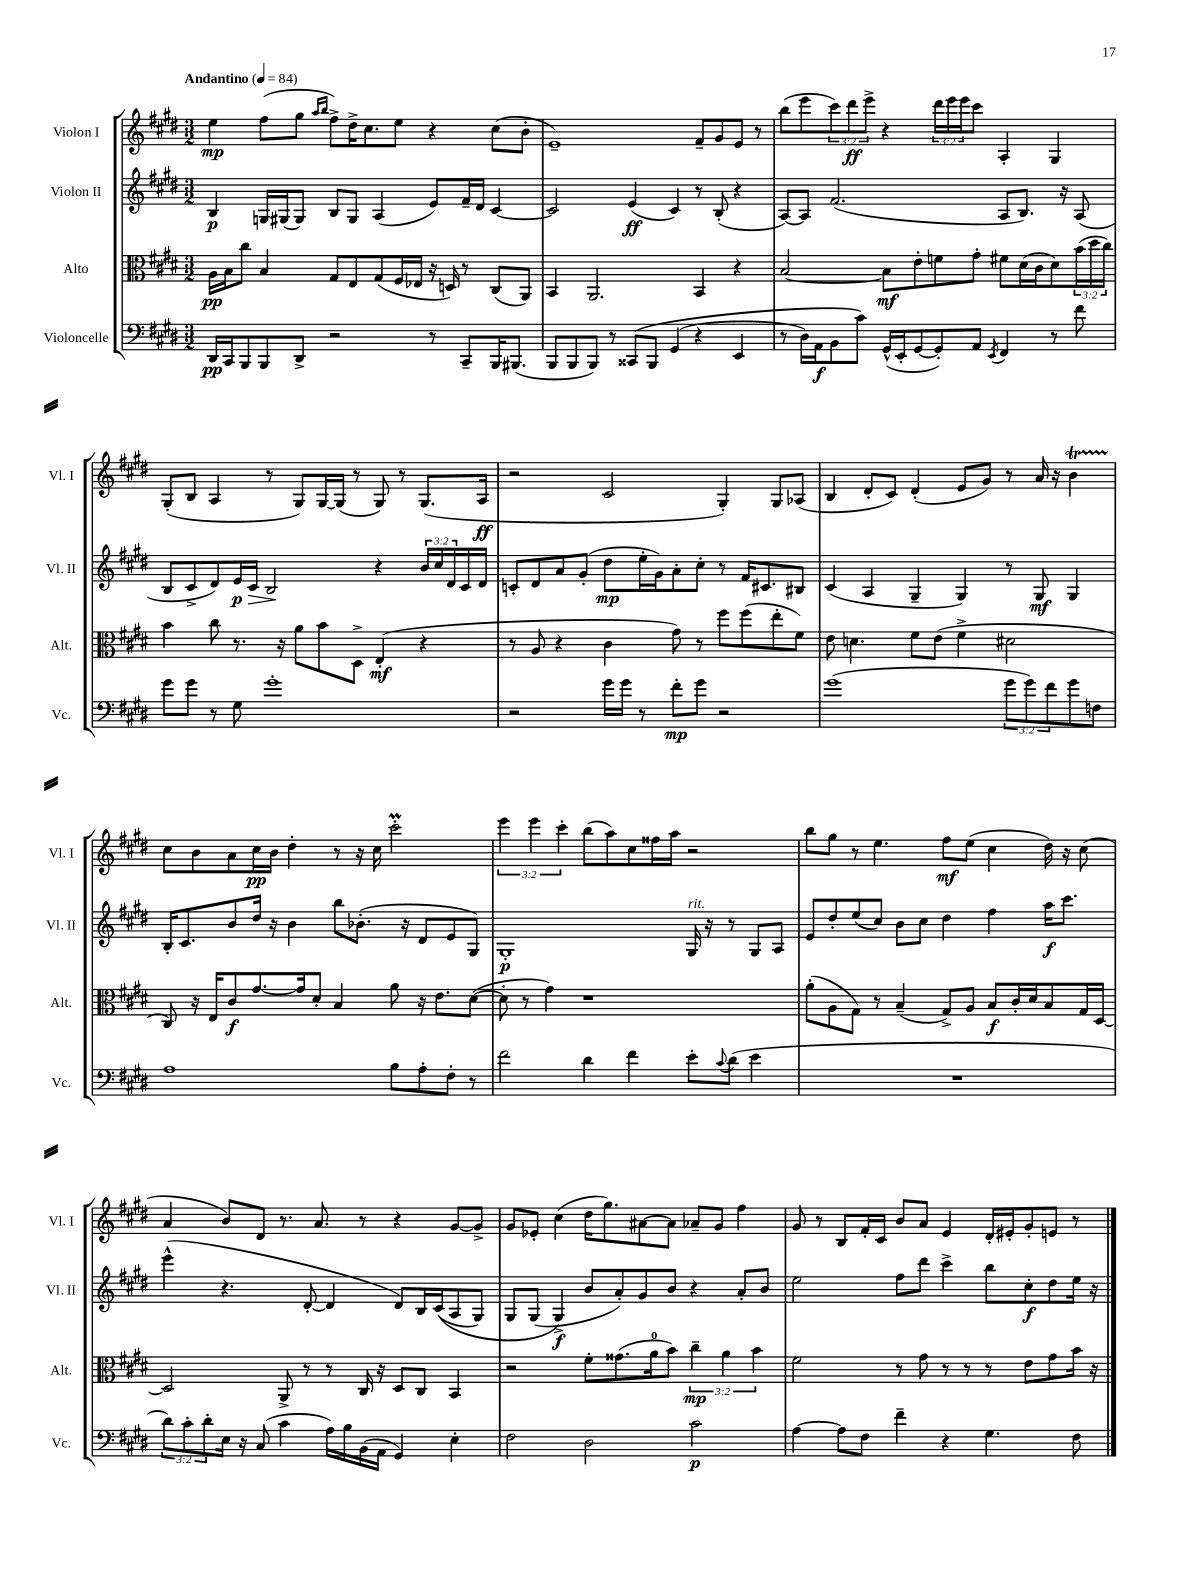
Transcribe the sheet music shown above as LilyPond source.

<<
\new StaffGroup <<
\new Staff = "s0" \with { instrumentName = "Violon I" shortInstrumentName = "Vl. I" } {
    \clef treble \key e \major \numericTimeSignature \time 3/2 \override Staff.TupletNumber.text = #tuplet-number::calc-fraction-text \tempo "Andantino" 4 = 84
    e''4\mp fis''8( gis''8 \grace { a''16 b''16 } fis''8->) dis''16-> cis''8. e''8 r4 cis''8( b'8-. |
    e'1--) fis'8-- gis'8 e'8 r8 |
    b''8( e'''8 \tuplet 3/2 { cis'''8) dis'''8\ff e'''8-> } r4 \tuplet 3/2 { dis'''16 e'''16 e'''16 } cis'''8 a4-. gis4 |
    gis8-.( b8 a4 r8 gis8) gis16~ gis16( r8 gis8) r8 gis8.( a16\ff |
    r2 cis'2 gis4-.) gis8 aes8( |
    b4 dis'8-. cis'8) dis'4-.( e'8 gis'8) r8 a'16 r16 b'4\startTrillSpan |
    cis''8\stopTrillSpan b'8 a'8 cis''16\pp b'16 dis''4-. r8 r16 cis''16 cis'''2-.\prall |
    \tuplet 3/2 { e'''4 e'''4 cis'''4-. } b''8( a''8) cis''8 fisis''16 a''16 r2 |
    b''8 gis''8 r8 e''4. fis''8\mf e''8( cis''4 dis''16) r16 cis''8( |
    a'4 b'8) dis'8 r8. a'8. r8 r4 gis'8~ gis'8-> |
    gis'8 ees'8-. cis''4( dis''16 gis''8.) ais'8~ ais'8 aes'8-- gis'8 fis''4 |
    gis'8 r8 b8 fis'16-. cis'16 b'8 a'8 e'4 dis'16-. eis'16-. gis'8-. e'8 r8 \bar "|." |
}
\new Staff = "s1" \with { instrumentName = "Violon II" shortInstrumentName = "Vl. II" } {
    \clef treble \key e \major \numericTimeSignature \time 3/2 \override Staff.TupletNumber.text = #tuplet-number::calc-fraction-text
    b4\p g16 gis16( gis8) b8 gis8 a4( e'8) fis'16-- dis'16 cis'4~ |
    cis'2 e'4\ff( cis'4) r8 b8-.( r4 |
    a8~) a8 fis'2.( a8 b8.) r16 a8( |
    b8 cis'8-> dis'8) e'16\p\> cis'16 b2\! r4 \tuplet 3/2 { b'16 cis''16 dis'16 } cis'16 dis'16 |
    c'8-. dis'8 a'8 gis'8-.( dis''8\mp e''16-. gis'16) a'8-. cis''8-. r8 fis'16 cis'8. bis8 |
    cis'4( a4 gis4-- gis4) r8 gis8\mf gis4 |
    b16-. cis'8. b'8 dis''16 r16 b'4 b''8 bes'8.-.( r16 dis'8 e'8 gis8) |
    gis1-.\p gis16^\markup { \italic "rit." } r16 r8 gis8 a8 |
    e'8 dis''8-. e''8( cis''8) b'8 cis''8 dis''4 fis''4 a''16\f cis'''8. |
    e'''4-^( r4. dis'8~-. dis'4 dis'8) b16 cis'16(\( a8 gis8) |
    gis8 gis8( gis4->\f\) b'8 a'8-.) gis'8 b'8 r4 a'8-. b'8 |
    e''2 fis''8 dis'''8 cis'''4-> b''8 cis''8-.\f dis''8 e''16 r16 \bar "|." |
}
\new Staff = "s2" \with { instrumentName = "Alto" shortInstrumentName = "Alt." } {
    \clef alto \key e \major \numericTimeSignature \time 3/2 \override Staff.TupletNumber.text = #tuplet-number::calc-fraction-text
    a16\pp b16 cis''8 b4 gis8 e8 gis8( fis16 ees16 r16 d16) r8 cis8( a,8) |
    b,4 a,2. b,4 r4 |
    b2~ b8\mf e'8-. f'8 gis'8-. fis'8 dis'16( cis'16 dis'8) \tuplet 3/2 { b'16( dis''16 cis''16) } |
    b'4 cis''8 r8. r16 a'8 b'8 dis8-> e4-.\mf( r4 |
    r8 a8 r4 cis'4 gis'8) r8 fis''8 fis''8( e''8-. fis'8) |
    e'8 d'4. fis'8 e'8( fis'4-> dis'2 |
    cis8) r16 e16 cis'8\f gis'8.~ gis'16 dis'8-. b4 a'8 r16 e'8. dis'8~( |
    dis'8-. r8 gis'4) r1 |
    a'8-.( a8 gis8) r8 b4--( gis8->) a8 b8\f cis'16-. dis'16 b8 gis16 dis16~ |
    dis2 a,8-> r8 r8 cis16 r16 dis8 cis8 b,4 |
    r2 fis'8-. gisis'8.( a'16-0 b'8) \tuplet 3/2 { cis''4--\mp a'4 b'4 } |
    fis'2 r8 gis'8 r8 r8 r8 e'8 gis'8 b'16 r16 \bar "|." |
}
\new Staff = "s3" \with { instrumentName = "Violoncelle" shortInstrumentName = "Vc." } {
    \clef bass \key e \major \numericTimeSignature \time 3/2 \override Staff.TupletNumber.text = #tuplet-number::calc-fraction-text
    dis,16\pp cis,16 b,,8 b,,8 dis,8-> r2 r8 cis,8-- b,,16 bis,,8.( |
    b,,8 b,,8 b,,8) r8 cisis,8\( b,,8 gis,4( r4 e,4 |
    r8 dis16) a,16\f b,8 cis'8\) gis,16-^( e,16-. gis,8~ gis,8-.) a,8 \acciaccatura { e,8 } fis,4 r8 fis'8 |
    gis'8 gis'8 r8 gis8 gis'1-. |
    r2 gis'16 gis'16 r8 fis'8-.\mp gis'8 r2 |
    gis'1( \tuplet 3/2 { gis'8 gis'8) fis'8 } gis'8 f8 |
    a1 b8 a8-. fis8-. r8 |
    fis'2 dis'4 fis'4 e'8-. \appoggiatura { cis'8 } dis'8( e'4 |
    R1. |
    \tuplet 3/2 { dis'8) cis'8-. dis'8-. } e16 r16 cis8( cis'4 a16) b16 b,16( a,16 gis,4) e4-. |
    fis2 dis2 cis'2\p |
    a4~ a8 fis8 fis'4-- r4 gis4. fis8 \bar "|." |
}
>>
>>
\layout { \context { \Score \remove "Bar_number_engraver" } }
